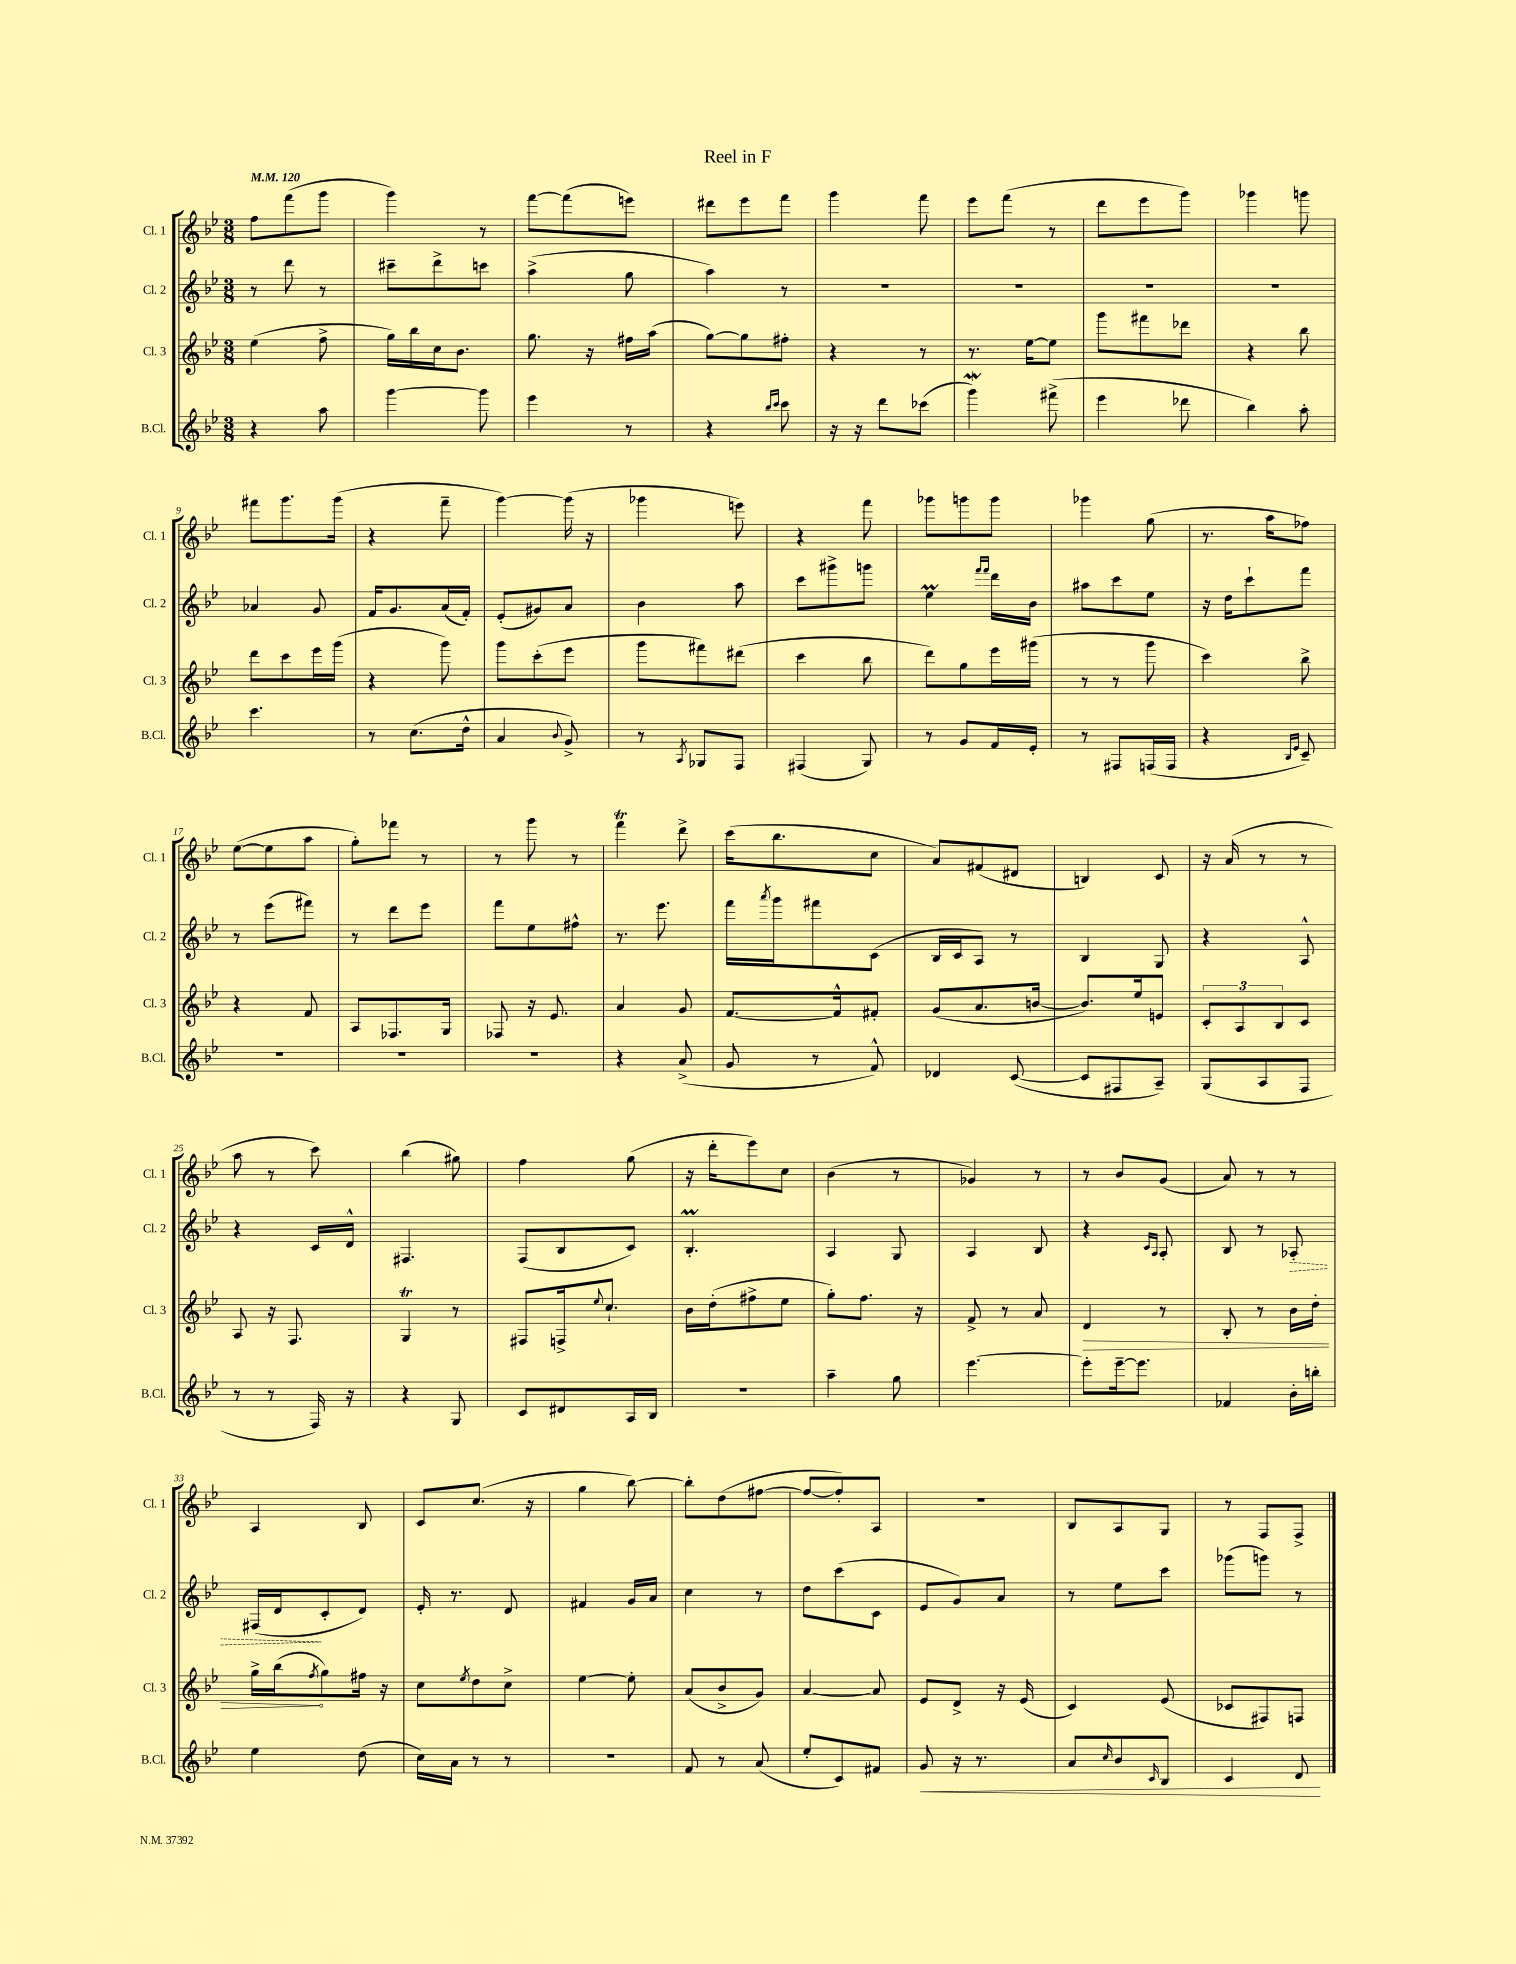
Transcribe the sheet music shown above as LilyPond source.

\header { title = "Reel in F" }
<<
\new StaffGroup <<
\new Staff = "s0" \with { instrumentName = "Cl. 1" shortInstrumentName = "Cl. 1" } {
    \clef treble \key bes \major \numericTimeSignature \time 3/8 \tempo 4 = 120
    f''8 f'''8( g'''8 |
    g'''4) r8 |
    f'''8~ f'''8( e'''8) |
    dis'''8 ees'''8 f'''8 |
    g'''4 f'''8 |
    ees'''8 f'''8( r8 |
    d'''8 ees'''8 g'''8) |
    ges'''4 g'''8 |
    fis'''8 g'''8. g'''16( |
    r4 f'''8-- |
    g'''4~) g'''16( r16 |
    ges'''4 e'''8) |
    r4 f'''8 |
    ges'''8 g'''8 g'''8 |
    ges'''4 g''8( |
    r8. a''16 fes''8) |
    ees''8~( ees''8 a''8 |
    g''8-.) fes'''8 r8 |
    r8 g'''8 r8 |
    f'''4\trill d'''8-> |
    c'''16( bes''8. c''8 |
    a'8) fis'8( dis'8 |
    b4) c'8 |
    r16 a'16( r8 r8 |
    a''8 r8 c'''8) |
    bes''4( gis''8) |
    f''4 g''8( |
    r16 d'''16-. ees'''8) c''8 |
    bes'4( r8 |
    ges'4) r8 |
    r8 bes'8 g'8( |
    a'8) r8 r8 |
    a4 bes8 |
    c'8 c''8.( r16 |
    g''4 bes''8~) |
    bes''8-. d''8( fis''8~ |
    fis''8~ fis''8-.) a8 |
    R4. |
    bes8 a8 g8 |
    r8 f8 f8-> \bar "|." |
}
\new Staff = "s1" \with { instrumentName = "Cl. 2" shortInstrumentName = "Cl. 2" } {
    \clef treble \key bes \major \numericTimeSignature \time 3/8
    r8 d'''8 r8 |
    cis'''8-- d'''8-> c'''8 |
    a''4->( g''8 |
    a''4) r8 |
    R4. |
    R4. |
    R4. |
    R4. |
    aes'4 g'8 |
    f'16 g'8. a'16( f'16-.) |
    ees'8-.( gis'8) a'8 |
    bes'4 a''8 |
    c'''8 gis'''8-> g'''8 |
    ees''4\prall \grace { f'''16 f'''16 } d'''16 bes'16 |
    ais''8 c'''8 ees''8 |
    r16 d''16 c'''8-! f'''8 |
    r8 ees'''8( fis'''8) |
    r8 d'''8 ees'''8 |
    f'''8 ees''8 fis''8-^ |
    r8. ees'''8. |
    f'''16 \acciaccatura { a'''8 } g'''16 fis'''8 c'8( |
    bes16 c'16 a8) r8 |
    bes4 g8 |
    r4 a8-^ |
    r4 c'16 d'16-^ |
    fis4. |
    f8( bes8 c'8) |
    bes4.-.\prall |
    a4 g8 |
    a4 bes8 |
    r4 \grace { c'16 a16 } a8-. |
    bes8 r8 \once \override Hairpin.style = #'dashed-line aes8-.\> |
    fis16( d'16\! c'8-. d'8) |
    ees'16-. r8. d'8 |
    fis'4 g'16 a'16 |
    c''4 r8 |
    d''8 c'''8( c'8 |
    ees'8 g'8) a'8 |
    r8 ees''8 c'''8 |
    ges'''8( g'''8) r8 \bar "|." |
}
\new Staff = "s2" \with { instrumentName = "Cl. 3" shortInstrumentName = "Cl. 3" } {
    \clef treble \key bes \major \numericTimeSignature \time 3/8
    ees''4( f''8-> |
    g''16) bes''16 c''16 bes'8. |
    g''8. r16 fis''16 a''16( |
    g''8~) g''8 fis''8-. |
    r4 r8 |
    r8. ees''16~ ees''8 |
    g'''8 fis'''8 des'''8 |
    r4 bes''8 |
    d'''8 c'''8 ees'''16 g'''16( |
    r4 g'''8) |
    g'''8 c'''8-.( ees'''8 |
    g'''8 fis'''8) dis'''8( |
    c'''4 bes''8 |
    d'''8) g''8 ees'''16 gis'''16( |
    r8 r8 g'''8 |
    c'''4) bes''8-> |
    r4 f'8 |
    a8 fes8. g16 |
    fes8 r16 ees'8. |
    a'4 g'8 |
    f'8.~ f'16-^ fis'8-. |
    g'8( a'8. b'16~ |
    b'8.) ees''16 e'8 |
    \tuplet 3/2 { c'8-. a8 bes8 } c'8 |
    a8 r16 f8. |
    g4\trill r8 |
    fis8 f16-> \appoggiatura { ees''8 } c''8.-! |
    bes'16 d''16-.( fis''8-> ees''8 |
    g''8-.) f''8. r16 |
    f'8-> r8 a'8 |
    \once \override Hairpin.circled-tip = ##t d'4\> r8 |
    bes8-. r8 bes'16 d''16-. |
    g''16-> bes''16\!( \acciaccatura { f''8 } g''8) fis''16 r16 |
    c''8 \acciaccatura { ees''8 } d''8 c''8-> |
    ees''4~ ees''8-. |
    a'8( bes'8-> g'8) |
    a'4~ a'8 |
    ees'8 d'8-> r16 ees'16( |
    c'4) ees'8( |
    ces'8 fis8) f8 \bar "|." |
}
\new Staff = "s3" \with { instrumentName = "B.Cl." shortInstrumentName = "B.Cl." } {
    \clef treble \key bes \major \numericTimeSignature \time 3/8
    r4 a''8 |
    g'''4~ g'''8 |
    ees'''4 r8 |
    r4 \grace { bes''16 c'''16 } c'''8 |
    r16 r16 d'''8 ces'''8( |
    g'''4\mordent) fis'''8->( |
    ees'''4 des'''8 |
    bes''4) a''8-. |
    c'''4. |
    r8 c''8.( d''16-^ |
    a'4 \appoggiatura { bes'8 } g'8->) |
    r8 \acciaccatura { a8 } ges8 f8 |
    fis4( g8) |
    r8 g'8 f'16 ees'16-. |
    r8 fis8 f16( f16 |
    r4 \grace { bes16 ees'16 } c'8--) |
    R4. |
    R4. |
    R4. |
    r4 a'8->( |
    g'8 r8 f'8-^) |
    des'4 c'8~( |
    c'8 fis8 a8--) |
    g8( a8 f8 |
    r8 r8 f16) r16 |
    r4 g8 |
    c'8 dis'8 a16 bes16 |
    R4. |
    a''4-- g''8 |
    ees'''4.~ |
    ees'''8-. ees'''16~-- ees'''8. |
    fes'4 bes'16-. b''16-. |
    ees''4 d''8( |
    c''16) a'16 r8 r8 |
    R4. |
    f'8 r8 a'8( |
    ees''8-. c'8) fis'8 |
    g'8\< r16 r8. |
    a'8 \grace { c''16 } bes'8 \grace { c'16 } bes8 |
    c'4 d'8\! \bar "|." |
}
>>
>>
